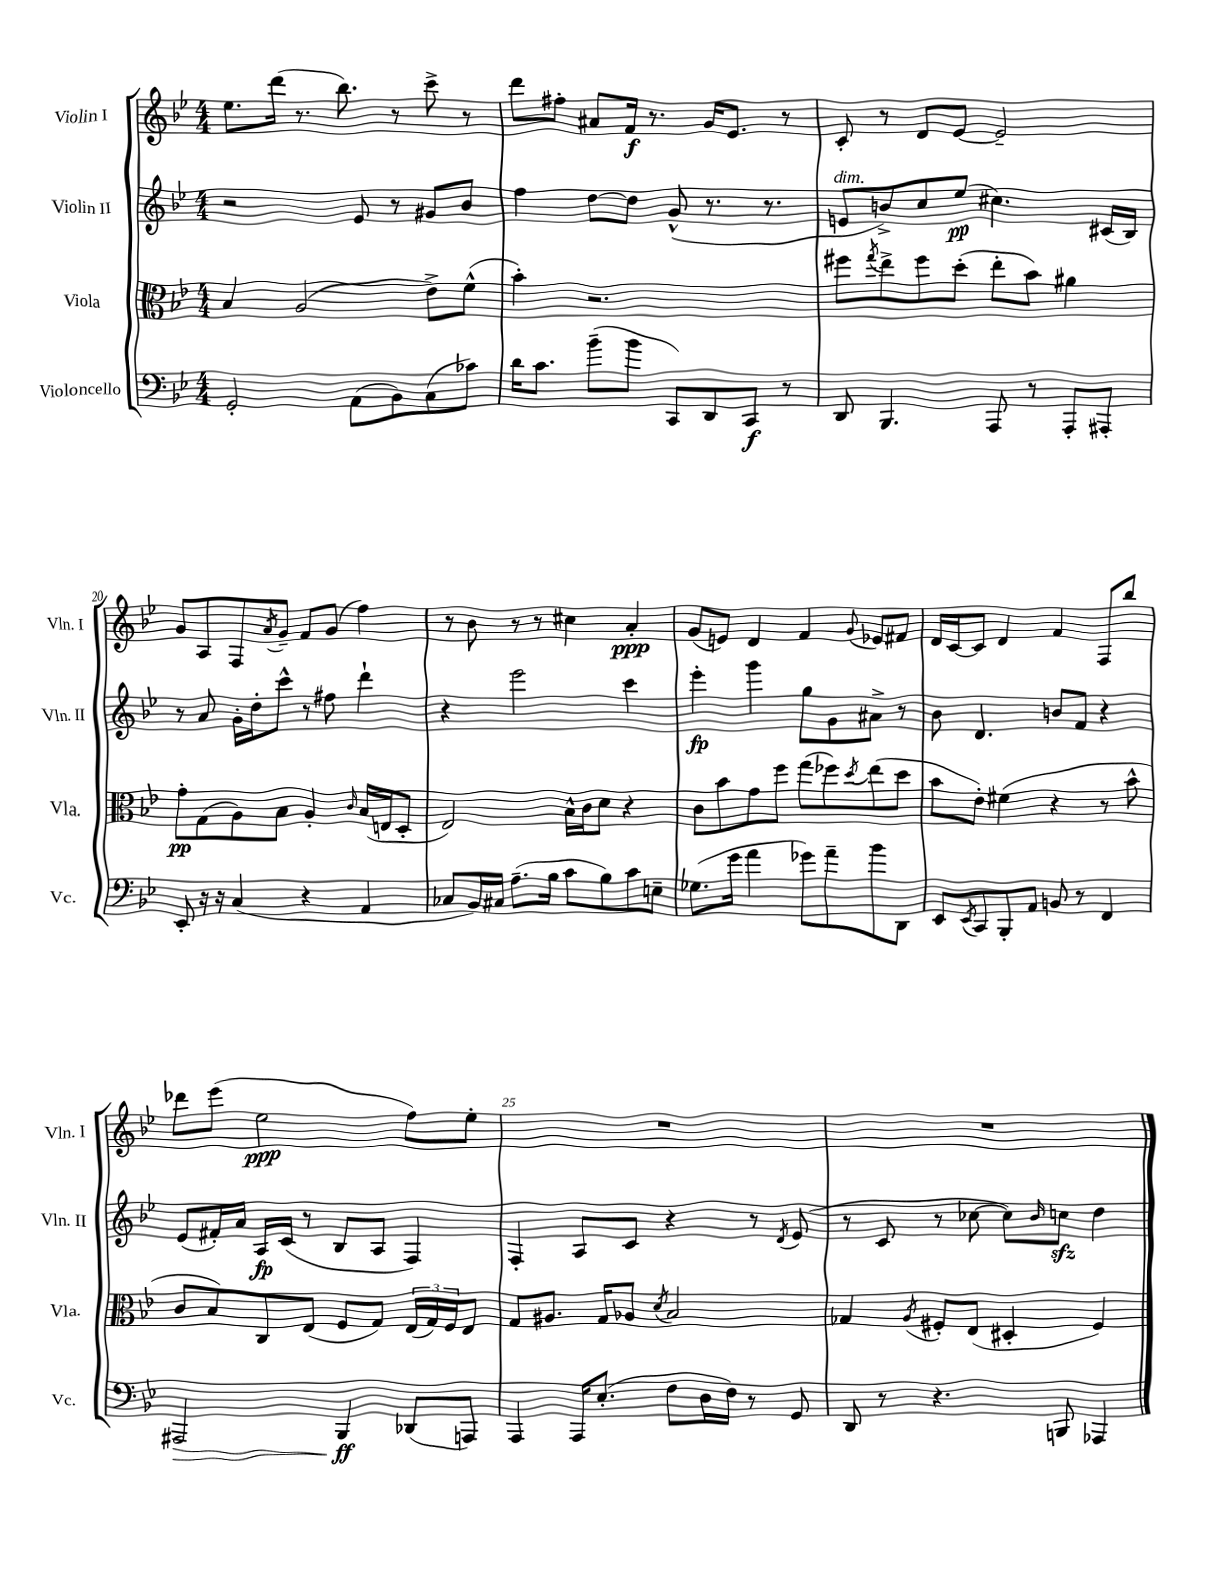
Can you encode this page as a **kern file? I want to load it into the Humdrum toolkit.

**kern	**dynam	**kern	**dynam	**kern	**dynam	**kern	**dynam
*part4	*part4	*part3	*part3	*part2	*part2	*part1	*part1
*staff4	*staff4	*staff3	*staff3	*staff2	*staff2	*staff1	*staff1
*I"Violoncello	*	*I"Viola	*	*I"Violin II	*	*I"Violin I	*
*I'Vc.	*	*I'Vla.	*	*I'Vln. II	*	*I'Vln. I	*
*clefF4	*	*clefC3	*	*clefG2	*	*clefG2	*
*k[b-e-]	*	*k[b-e-]	*	*k[b-e-]	*	*k[b-e-]	*
*M4/4	*	*M4/4	*	*M4/4	*	*M4/4	*
=17	=17	=17	=17	=17	=17	=17	=17
2GG'/	.	4B-/	.	2r	.	8.ee-\L	.
.	.	.	.	.	.	(16ddd\Jk	.
.	.	(2A/	.	.	.	8.r	.
.	.	.	.	.	.	8.bb-\)	.
(8AA\L	.	.	.	8e-/	.	.	.
8BB-\)	.	.	.	8r	.	8r	.
(8C\	.	8e-^\L)	.	8g#X/L	.	8ccc^\	.
8c-X\J)	.	(8f^^\J	.	8b-/J	.	8r	.
=18	=18	=18	=18	=18	=18	=18	=18
16d\KL	.	4b-'\)	.	4ff\	.	8ddd\L	.
8.c\J	.	.	.	.	.	.	.
.	.	.	.	.	.	8ff#X'\J	.
(8b-~\L	.	2.r	.	[8dd\L	.	8a#X/L	.
8b-\J	.	.	.	8dd\J]	.	16f/Jk	f
.	.	.	.	.	.	8.r	.
8CC/L)	.	.	.	(8g^^/	.	.	.
8DD/	.	.	.	8.r	.	16g/KL	.
.	.	.	.	.	.	8.e-/J	.
8CC/J	f	.	.	.	.	.	.
.	.	.	.	8.r	.	.	.
8r	.	.	.	.	.	8r	.
=19	=19	=19	=19	=19	=19	=19	=19
!	!	!	!	!LO:TX:a:i:t=dim.	!	!	!
8DD/	.	8ff#X\L	.	8en/L	.	8c'/	.
.	.	8qgg/	.	.	.	.	.
4.BBB-/	.	8ee-^\	.	8bn^/)	.	8r	.
.	.	8ff#\	.	8cc/	.	8d/L	.
.	.	(8dd'\J	.	(8ee-/J	pp	[8e-/J	.
8AAA/	.	8ee-'\L	.	4.cc#X\)	.	2e-~/]	.
8r	.	8b-\J)	.	.	.	.	.
8AAA'/L	.	4a#X\	.	.	.	.	.
8AAA#X'/J	.	.	.	(16c#X/LL	.	.	.
.	.	.	.	16B-/JJ)	.	.	.
!!LO:LB:g=z
=20	=20	=20	=20	=20	=20	=20	=20
8EE-'/	.	8g'\L	pp	8r	.	8g/L	.
16r	.	(8G\	.	8a/	.	8A/	.
16r	.	.	.	.	.	.	.
(4C/	.	8A\)	.	16g'\LL	.	8F/	.
.	.	.	.	16dd'\J	.	.	.
.	.	.	.	.	.	8qa/	.
.	.	8B-\J	.	8ccc^^\J	.	8g~/J	.
4r	.	4A'/	.	8r	.	8f/L	.
.	.	.	.	8ff#X\	.	(8g/J	.
.	.	16qqc/	.	.	.	.	.
4AA/	.	(16B-/LL	.	4ddd`\	.	4ff\)	.
.	.	16En/J	.	.	.	.	.
.	.	8D'/J	.	.	.	.	.
=21	=21	=21	=21	=21	=21	=21	=21
8C-X/L	.	2E-/)	.	4r	.	8r	.
16BB-/L)	.	.	.	.	.	8b-\	.
16C#X/JJ	.	.	.	.	.	.	.
(8.A~\L	.	.	.	2eee-\	.	8r	.
.	.	.	.	.	.	8r	.
16B-\Jk	.	.	.	.	.	.	.
8c\L	.	16B-^^\LL	.	.	.	4cc#X\	.
.	.	16c\J	.	.	.	.	.
8B-\)	.	8d\J	.	.	.	.	.
8c\	.	4r	.	4ccc\	.	4a'/	ppp
8En~\J	.	.	.	.	.	.	.
=22	=22	=22	=22	=22	=22	=22	=22
(8.G-X\L	.	8c\L	.	4eee-'\	fp	(8g/L	.
.	.	8b-\	.	.	.	8en/J)	.
16g\Jk	.	.	.	.	.	.	.
4a\	.	8g\	.	4ggg\	.	4d/	.
.	.	8ff\J	.	.	.	.	.
8g-X\L)	.	(8gg\L	.	8gg\L	.	4f/	.
8a~\	.	8ff-X\)	.	8g\	.	.	.
.	.	8qdd/	.	.	.	8qqg/	.
8b-\	.	(8ee-\	.	8a#X^\J	.	8e-X/L	.
8DD\J	.	8dd\J	.	8r	.	8f#X/J	.
=23	=23	=23	=23	=23	=23	=23	=23
8EE-/L	.	8b-\L	.	8b-\	.	16d/LL	.
.	.	.	.	.	.	[16c/J	.
8qEE-/	.	.	.	.	.	.	.
8CC/	.	8e-'\J)	.	4.d/	.	8c/J]	.
8BBB-'/	.	(4f#X\	.	.	.	4d/	.
8AA/J	.	.	.	.	.	.	.
8BBn/	.	4r	.	8bn/L	.	4f/	.
8r	.	.	.	8f/J	.	.	.
4FF/	.	8r	.	4r	.	8F/L	.
.	.	8b-^^\	.	.	.	8bb-/J	.
!!LO:LB:g=z
=24	=24	=24	=24	=24	=24	=24	=24
!	!LO:HP:b	!	!	!	!	!	!
2AAA#X/	>	8c/L	.	(8e-/L	.	8ddd-X\L	.
.	.	8B-/)	.	16f#X'/L)	.	(8eee-\J	.
.	.	.	.	16a/JJ	.	.	.
.	.	8C/	.	16A/LL	fp	2ee-\	ppp
.	.	.	.	(16c/JJ	.	.	.
.	.	(8E-/J	.	8r	.	.	.
4BBB-/	ff	8F/L	.	8B-/L	.	.	.
.	.	8G/J)	.	8A/J	.	.	.
(8DD-X/L	]	(24E-/LL	.	4F/)	.	8ff\L)	.
.	.	24G/)	.	.	.	.	.
.	.	24F/J	.	.	.	.	.
8AAAn/J)	.	8E-/J	.	.	.	8ee-'\J	.
=25	=25	=25	=25	=25	=25	=25	=25
4AAA/	.	8G/L	.	4F'/	.	1r	.
.	.	8.A#X/J	.	.	.	.	.
16AAA/KL	.	.	.	8A/L	.	.	.
(8.E-'/J	.	16G/KL	.	.	.	.	.
.	.	8A-X/J	.	8c/J	.	.	.
.	.	8qd/	.	.	.	.	.
8F\L	.	2B-/	.	4r	.	.	.
16D\L	.	.	.	.	.	.	.
16F\JJ)	.	.	.	.	.	.	.
8r	.	.	.	8r	.	.	.
.	.	.	.	8qd/	.	.	.
8GG/	.	.	.	(8e-/	.	.	.
=26	=26	=26	=26	=26	=26	=26	=26
8DD/	.	4G-X/	.	8r	.	1r	.
8r	.	.	.	8c/	.	.	.
.	.	8qA/	.	.	.	.	.
4.r	.	8F#X'/L	.	8r	.	.	.
.	.	(8E-/J	.	[8cc-X\	.	.	.
.	.	4D#X'/	.	8cc-\L])	.	.	.
.	.	.	.	16qqb-/	.	.	.
8BBBn/	.	.	.	8ccnzz\J	.	.	.
4AAA-X/	.	4F#/)	.	4dd\	.	.	.
==	==	==	==	==	==	==	==
*-	*-	*-	*-	*-	*-	*-	*-
